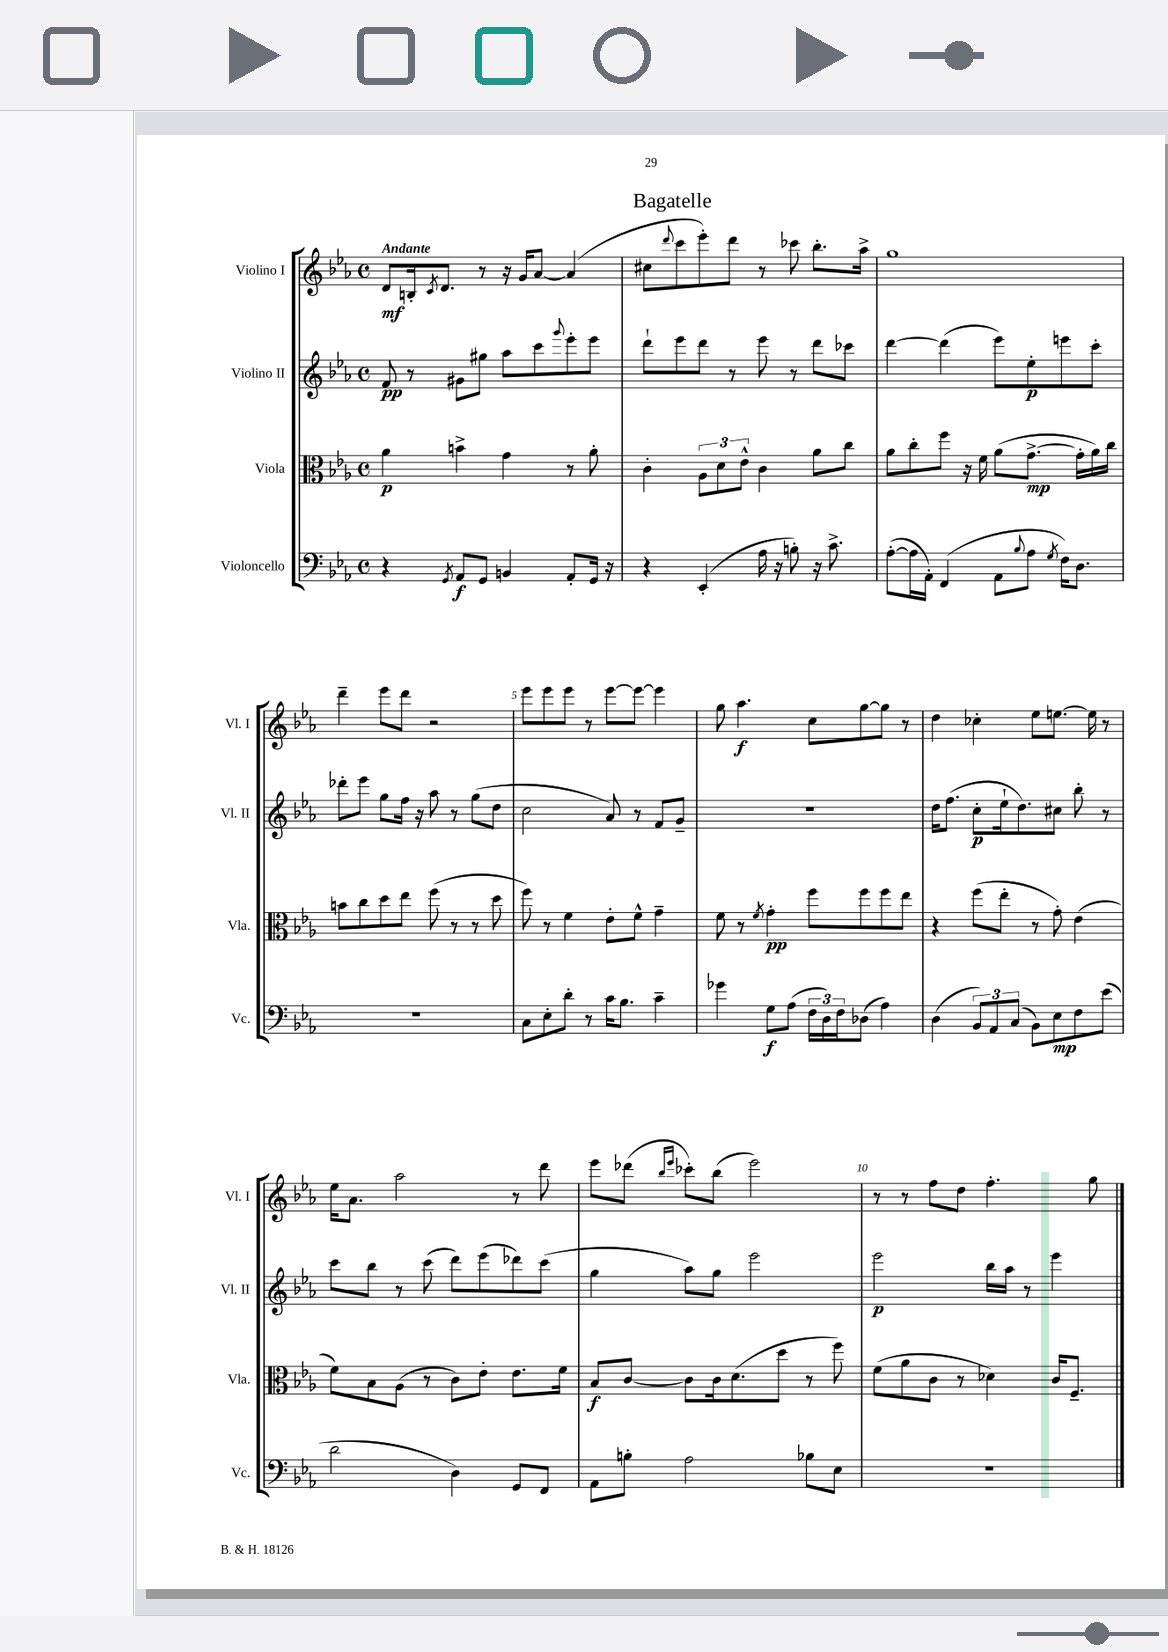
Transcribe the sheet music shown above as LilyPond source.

\header { title = "Bagatelle" }
<<
\new StaffGroup <<
\new Staff = "s0" \with { instrumentName = "Violino I" shortInstrumentName = "Vl. I" } {
    \clef treble \key ees \major \defaultTimeSignature \time 4/4 \tempo "Andante"
    d'8\mf b16-. \acciaccatura { c'8 } d'8. r8 r16 g'16 aes'8~ aes'4( |
    cis''8 \appoggiatura { d'''8 } c'''8 ees'''8-.) d'''8 r8 ces'''8 bes''8.-. aes''16-> |
    g''1 |
    d'''4-- ees'''8 d'''8 r2 |
    ees'''8 ees'''8 ees'''8 r8 ees'''8~ ees'''8~ ees'''4 |
    g''8 aes''4.\f c''8 g''8~ g''8 r8 |
    d''4 ces''4-. ees''8 e''8.~ e''16 r8 |
    ees''16 aes'8. aes''2 r8 d'''8 |
    ees'''8 des'''8( \grace { bes''16 ees'''16 } ces'''8-.) bes''8( ees'''2) |
    r8 r8 f''8 d''8 f''4.-. g''8 \bar "|." |
}
\new Staff = "s1" \with { instrumentName = "Violino II" shortInstrumentName = "Vl. II" } {
    \clef treble \key ees \major \defaultTimeSignature \time 4/4
    f'8\pp r8 gis'8 gis''8 aes''8 c'''8 \appoggiatura { g'''8 } ees'''8-. ees'''8 |
    d'''8-! ees'''8 d'''8 r8 ees'''8 r8 d'''8 ces'''8 |
    d'''4~ d'''4( ees'''8) ees''8-.\p e'''8 c'''8-. |
    des'''8-. ees'''8 g''8 f''16 r16 aes''8 r8 g''8( d''8 |
    c''2 aes'8) r8 f'8 g'8-- |
    R1 |
    d''16 f''8.( c''8-.\p ees''16-! d''8.) cis''8 bes''8-. r8 |
    c'''8 bes''8 r8 c'''8( d'''8) ees'''8( des'''8) c'''8( |
    g''4 aes''8) g''8 ees'''2 |
    ees'''2\p bes''16 aes''16 r8 ees'''4 \bar "|." |
}
\new Staff = "s2" \with { instrumentName = "Viola" shortInstrumentName = "Vla." } {
    \clef alto \key ees \major \defaultTimeSignature \time 4/4
    aes'4\p b'4-> g'4 r8 aes'8-. |
    c'4-. \tuplet 3/2 { aes8 d'8 ees'8-^ } c'4 aes'8 c''8 |
    aes'8 c''8-. f''8 r16 f'16 aes'8( g'8.~->\mp g'16-. aes'16) c''16 |
    b'8 c''8 d''8 ees''8 f''8( r8 r8 d''8 |
    f''8) r8 f'4 ees'8-. f'8-^ g'4-- |
    f'8 r8 \acciaccatura { f'8 } g'4-.\pp f''8 f''8 f''8 ees''8 |
    r4 f''8( ees''8-. r8 g'8-.) ees'4( |
    f'8) bes8 aes8( r8 c'8) ees'8-. ees'8. f'16 |
    bes8\f c'8~ c'8 c'16 d'8.( d''8 r8 f''8) |
    f'8( aes'8 c'8 r8 des'4) c'16 f8.-- \bar "|." |
}
\new Staff = "s3" \with { instrumentName = "Violoncello" shortInstrumentName = "Vc." } {
    \clef bass \key ees \major \defaultTimeSignature \time 4/4
    r4 \acciaccatura { g,8 } aes,8\f g,8 b,4 aes,8-. g,16 r16 |
    r4 ees,4-.( aes16 r16 b8-.) r16 c'8.-> |
    aes8~-.( aes16 aes,16-.) f,4( aes,8 \appoggiatura { bes8 } aes8 \acciaccatura { g8 } f16) d8. |
    R1 |
    c8 ees8-. d'8-. r8 c'16 bes8. c'4-- |
    ges'4 g8\f aes8( \tuplet 3/2 { f16 d16) f16 } des8( aes4) |
    d4( \tuplet 3/2 { bes,8) aes,8 c8( } bes,8) ees8\mp f8 ees'8( |
    d'2 d4) g,8 f,8 |
    aes,8 b8-. aes2 bes8 ees8 |
    R1 \bar "|." |
}
>>
>>
\layout { \context { \Score \override BarNumber.break-visibility = ##(#f #t #t) barNumberVisibility = #(every-nth-bar-number-visible 5) } }
